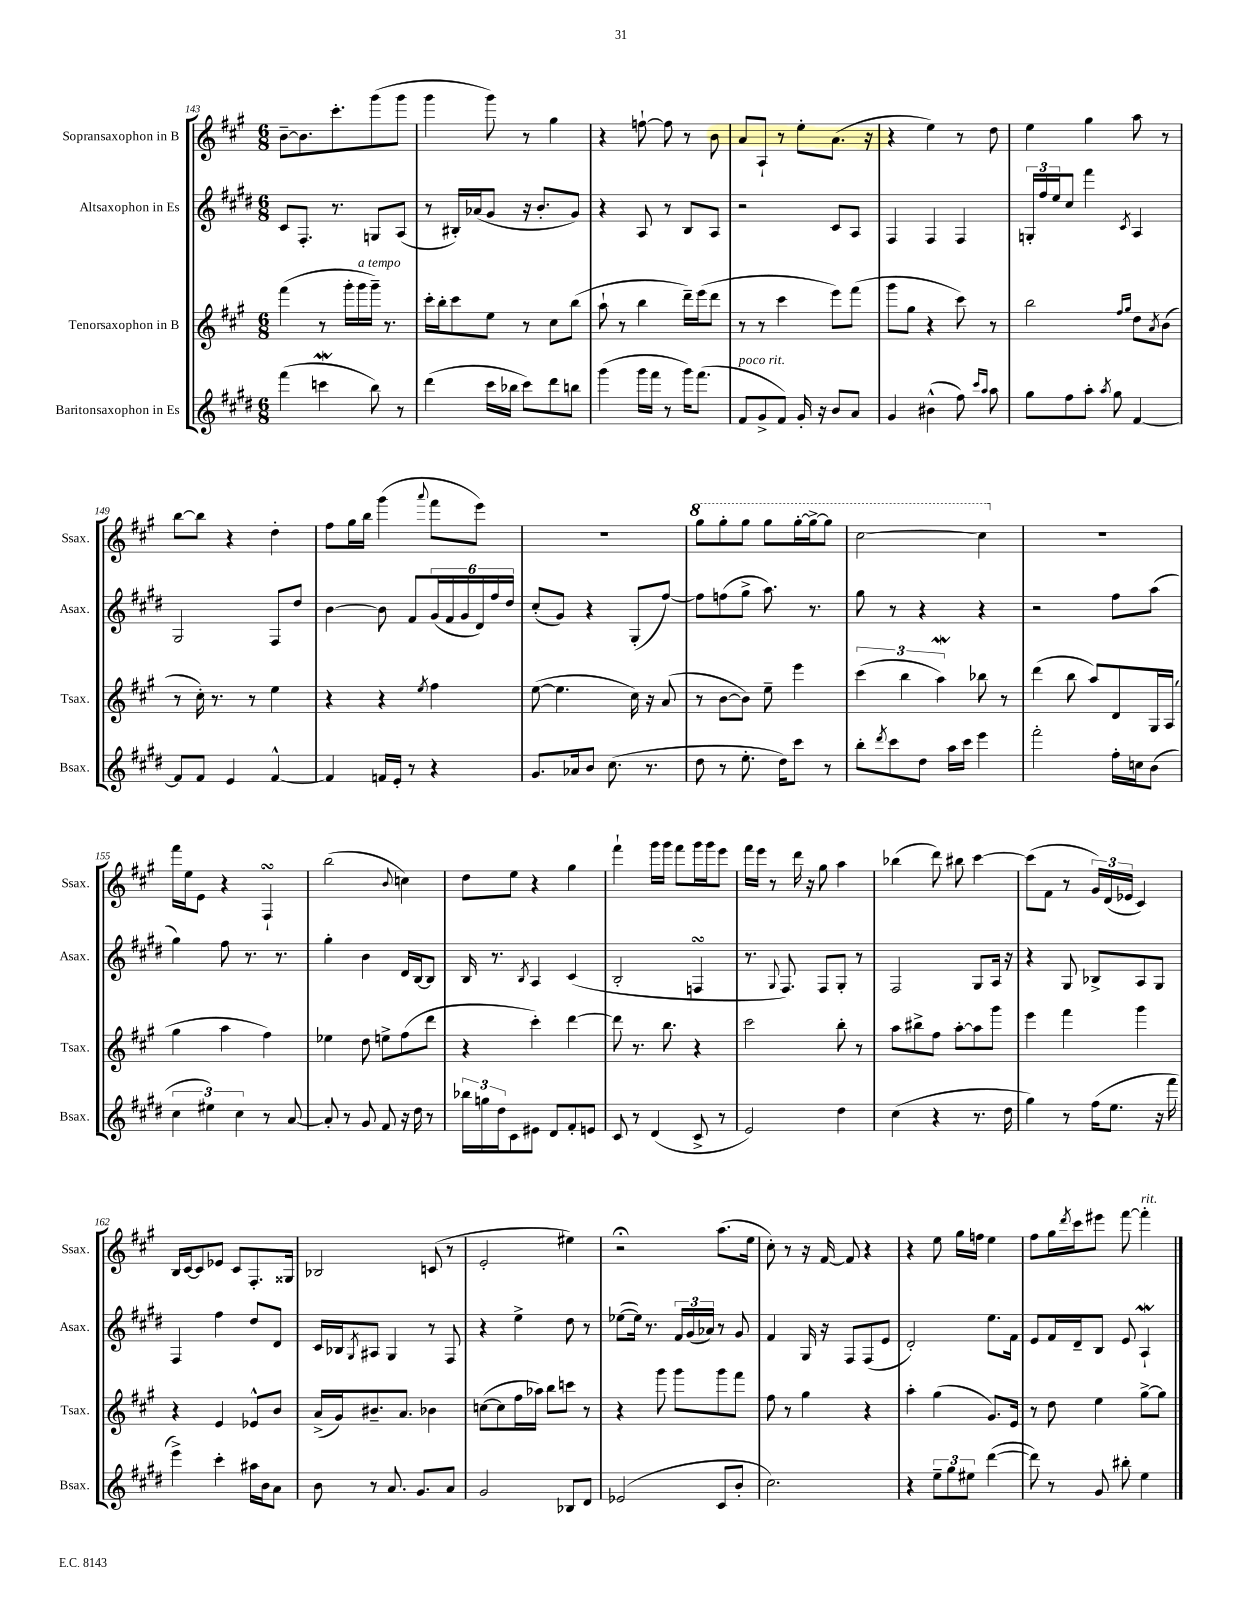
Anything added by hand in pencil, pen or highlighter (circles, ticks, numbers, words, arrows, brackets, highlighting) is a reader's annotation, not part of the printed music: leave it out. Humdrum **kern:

**kern	**kern	**kern	**kern
*staff4	*staff3	*staff2	*staff1
*clefG2	*clefG2	*clefG2	*clefG2
*k[f#c#g#d#]	*k[f#c#g#]	*k[f#c#g#d#]	*k[f#c#g#]
*M6/8	*M6/8	*M6/8	*M6/8
(4fff#	(4fff#	8c#	[8b~
.	.	8.F#'	8.b]
4ccc	8r	.	.
.	.	8.r	8.ccc#'
.	16ggg#'	.	.
.	16ggg#	.	.
8bb)	16ggg#~)	8G	(8ggg#
.	8.r	.	.
8r	.	(8A	8ggg#
=	=	=	=
(4ddd#	16ccc#'	8r	4ggg#
.	16bb'	.	.
.	8ccc#	16B#')	.
.	.	(16a-	.
16ccc#	8ee	8g#	8ggg#)
16bb-	.	.	.
8ccc#)	8r	16r	8r
.	.	8.b'	.
8ddd#	8cc#	.	4gg#
8bb	(8bb	8g#)	.
=	=	=	=
(4ggg#	8aa`	4r	4r
.	8r	.	.
16ggg#	4bb	8A	[8ff`
16fff#	.	.	.
8r	.	8r	8ff]
16ggg#)	16ddd~)	8B	8r
(8.fff#	(16eee	.	.
.	8ddd	8A	8b
=	=	=	=
8f#	8r	2r	8a
8g#^	8r	.	8A`
8f#)	4ccc#	.	8r
16g#'	.	.	8ee'
16r	.	.	.
8b	8eee)	8c#	(8.a
8a	(8fff#	8A	.
.	.	.	16r
=	=	=	=
4g#	8ggg#	4F#	4r
.	8gg#	.	.
(4b#^^	4r	4F#	4ee)
8ff#)	8ccc#)	4F#	8r
16qqccc#	.	.	.
16qqaa	.	.	.
8aa	8r	.	8dd
=	=	=	=
8gg#	2bb	24G'	4ee
.	.	24ff#	.
.	.	24ee	.
8ff#	.	8cc#	.
8aa'	.	4fff#	4gg#
8qaa	.	.	.
8gg#	.	.	.
.	16qqff#	.	.
.	16qqgg#	8qc#	.
[4f#	8dd	4A	8aa
.	8qa	.	.
.	(8b	.	8r
=	=	=	=
8f#]	8r	2G#	[8bb
8f#	16cc#')	.	8bb]
.	8.r	.	.
4e	.	.	4r
.	8r	.	.
[4f#^^	4ee	8F#	4dd'
.	.	8dd#	.
=	=	=	=
4f#]	4r	[4b	8ff#
.	.	.	16gg#
.	.	.	16bb
16f	4r	8b]	(4ggg#
16e'	.	.	.
8r	.	8f#	.
.	8qee	.	8qqaaa
4r	4ff#	(24g#	8fff#
.	.	24f#	.
.	.	24g#	.
.	.	24d#)	8eee)
.	.	24ff#	.
.	.	24dd#	.
=	=	=	=
8.g#	([8ee	(8cc#'	2.r
.	4.ee]	8g#)	.
16a-	.	.	.
8b	.	4r	.
(8.cc#	.	.	.
.	16cc#)	(8G#'	.
8.r	16r	.	.
.	(8a	[8ff#)	.
=	=	=	=
8dd#	8r	8ff#]	8ggg#
8r	[8b	(8ff	8ggg#'
8.ee'	8b])	8gg#^	8ggg#
.	8ee~	8.aa)	8ggg#
16dd#)	.	.	.
8ccc#	4eee	.	[16ggg#'
.	.	8.r	16ggg#^_
8r	.	.	8ggg#]
=	=	=	=
8bb'	(6ccc#	8gg#	[2ccc#
8qddd#	.	.	.
8ccc#	.	8r	.
.	6bb	.	.
8dd#	.	4r	.
.	6aa)	.	.
16aa	.	.	.
16ccc#	.	.	.
4eee	8bb-	4r	4ccc#]
.	8r	.	.
=	=	=	=
2fff#'	(4ddd	2r	2.r
.	8bb	.	.
.	8aa)	.	.
16ff#'	8d	8ff#	.
16cc	.	.	.
(8b	16G#	(8aa	.
.	(16A	.	.
=	=	=	=
6cc#	4gg#	4gg#)	16fff#
.	.	.	16ee
.	.	.	8e
6ee#)	.	.	.
.	4aa	8ff#	4r
6cc#	.	.	.
.	.	8.r	.
8r	4ff#)	.	4F#`
.	.	8.r	.
[8a	.	.	.
=	=	=	=
8a']	4ee-	4gg#'	(2bb
8r	.	.	.
8g#	8dd	4b	.
8f#	8ee^	.	.
.	.	.	8qqb
16r	(8ff#	16d#	4cc)
16dd#	.	[16B	.
8r	8ddd	8B]	.
=	=	=	=
24bb-	4r	16B	8dd
24gg	.	.	.
.	.	8.r	.
24dd#	.	.	.
8c#	.	.	8ee
.	.	8qB	.
8e#	4ccc#')	4A	4r
8d#	.	.	.
8f#'	[4ddd	(4c#	4gg#
8e	.	.	.
=	=	=	=
8c#	8ddd]	2B'	4fff#`
8r	8.r	.	.
(4d#	.	.	16ggg#
.	8.bb	.	16ggg#
.	.	.	8fff#
8c#^	4r	4F	16ggg#
.	.	.	16ggg#
8r	.	.	8eee
=	=	=	=
2e)	2ccc#	8.r	16fff#
.	.	.	16eee
.	.	.	8r
.	.	8qqG#	.
.	.	8.F#)	.
.	.	.	16ddd
.	.	.	16r
.	.	8F#	8gg#
4dd#	8bb'	8G#'	4aa
.	8r	8r	.
=	=	=	=
(4cc#	8aa	2F#	(4bb-
.	8bb#^	.	.
4r	8ff#	.	8ddd)
.	[8aa'	.	8bb#
8.r	8aa]	8G#	[4ccc#
.	8ggg#	16A	.
16dd#	.	16r	.
=	=	=	=
4gg#)	4eee	4r	(8ccc#]
.	.	.	8f#
8r	4fff#	8G#	8r
(16ff#	.	8B-^	24g#)
.	.	.	(24d
8.ee	.	.	.
.	.	.	24e-
.	4ggg#	8A	4c#)
16r	.	8G#	.
16fff#	.	.	.
=	=	=	=
4eee^)	4r	4F#	16B
.	.	.	[16c#
.	.	.	8c#]
4ccc#'	4e	4ff#	8e-
.	.	.	8c#
16aa#	8e-^^	8dd#	8.F#'
16b	.	.	.
8a	8b	8d#	.
.	.	.	16G##
=	=	=	=
8b	(16a^	16c#	2B-
.	16g#)	16B-	.
.	.	8qG#	.
8r	8.b#~	8A#	.
8.a	.	4G#	.
.	8.a	.	.
8.g#	.	.	.
.	4b-	8r	(8c
8a	.	8F#	8r
=	=	=	=
2g#	([8cc	4r	2e'
.	8cc]	.	.
.	16ff#	4ee^	.
.	16aa-)	.	.
.	8bb	.	.
8B-	8ccc	8dd#	4ee#)
8d#	8r	8r	.
=	=	=	=
(2e-	4r	([8ee-	2r;
.	.	16ee-])	.
.	.	8.r	.
.	8ggg#	.	.
.	8ggg#	24f#	.
.	.	(24g#	.
.	.	24a-)	.
8c#	8ggg#	8r	(8.aa
8b'	8fff#	8g#	.
.	.	.	16ee
=	=	=	=
2.cc#)	8ff#	4f#	8cc#')
.	8r	.	8r
.	4gg#	16G#	16r
.	.	16r	[16f#
.	.	8F#	8f#]
.	4r	(8F#	4r
.	.	8e	.
=	=	=	=
4r	4aa'	2d#')	4r
12ee~	(4gg#	.	8ee
12gg#	.	.	.
.	.	.	16gg#
12ee#	.	.	.
.	.	.	16ff
([4ddd#	8.g#)	8.ee	4ee
.	16e	16f#	.
=	=	=	=
8ddd#])	8r	8e	8ff#
8r	8dd	16f#	16gg#
.	.	.	8qddd
.	.	16d#~	16ccc#
8g#	4ee	8B	8eee#
8bb#'	.	8e	[8fff#
4ee	[8gg#^	4A`	4fff#']
.	8gg#]	.	.
==	==	==	==
*-	*-	*-	*-
